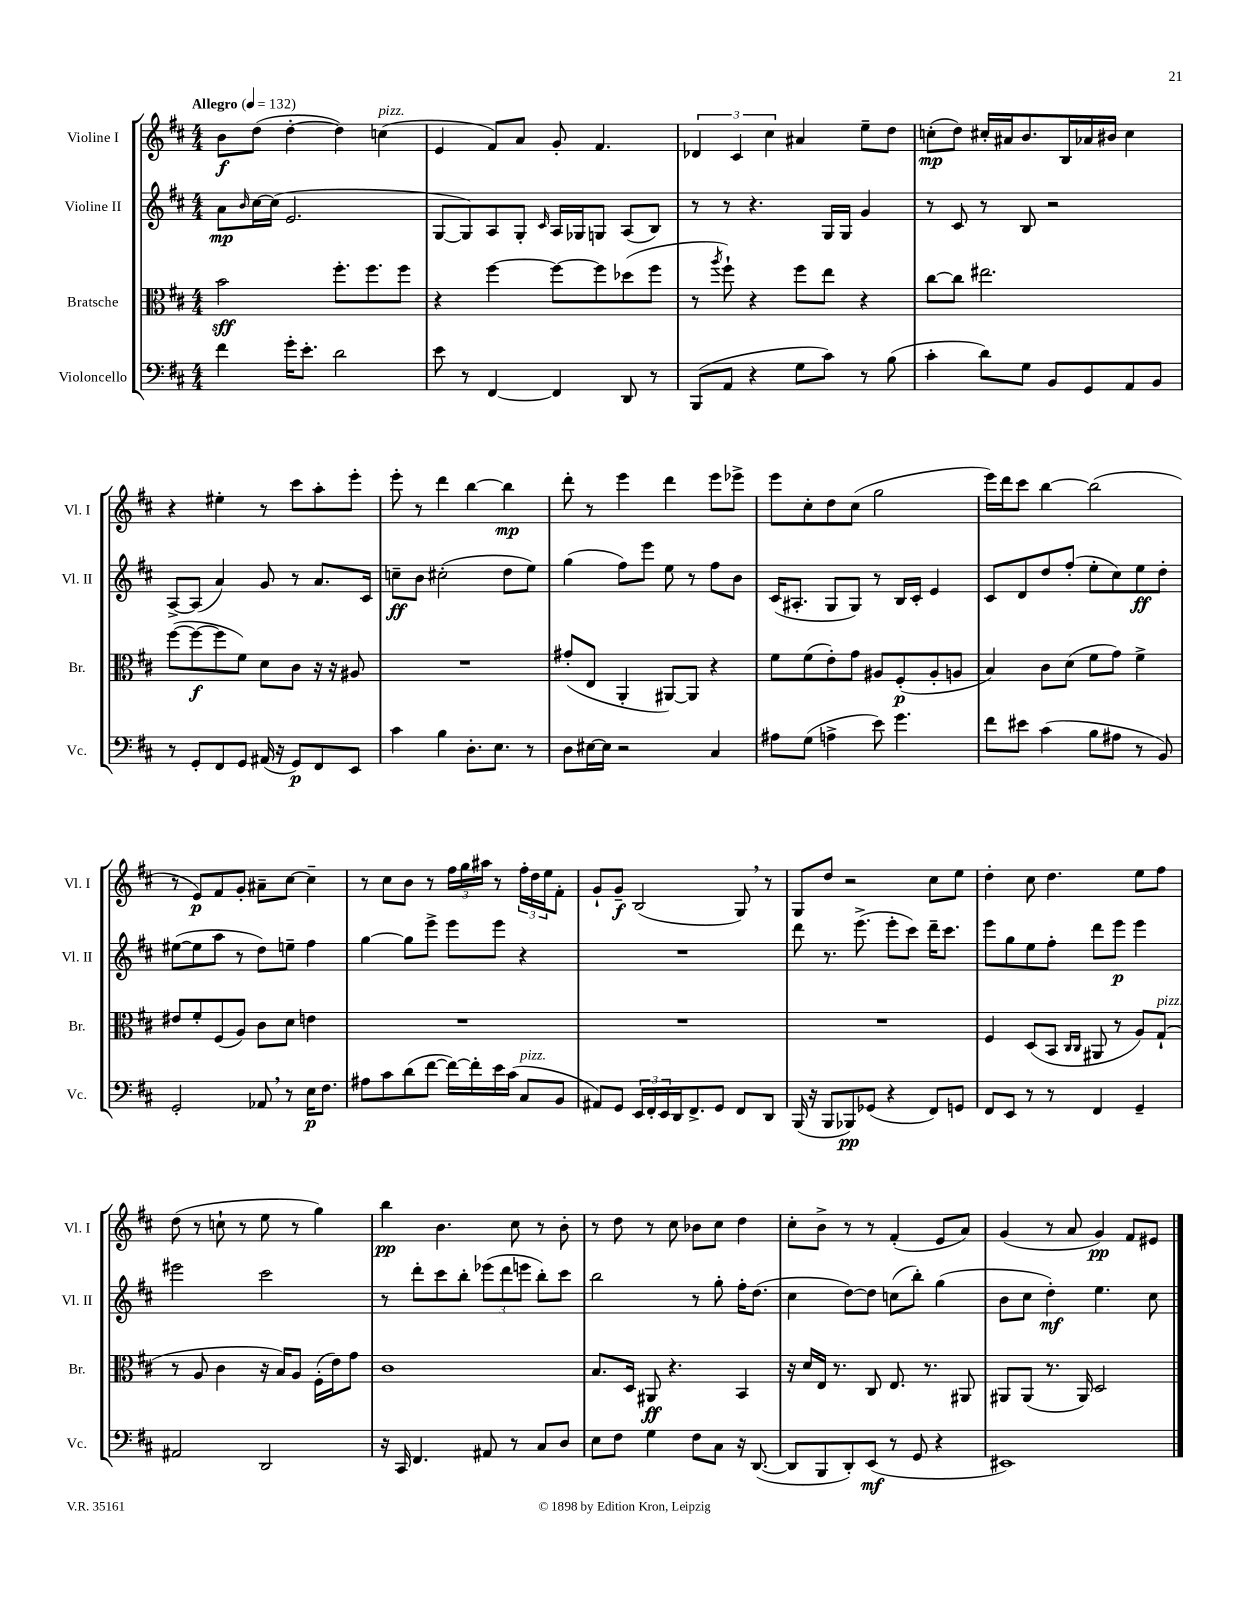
<<
\new StaffGroup <<
\new Staff = "s0" \with { instrumentName = "Violine I" shortInstrumentName = "Vl. I" } {
    \clef treble \key d \major \numericTimeSignature \time 4/4 \tempo "Allegro" 4 = 132
    b'8\f d''8( d''4~-. d''4) c''4^\markup { \italic "pizz." }( |
    e'4 fis'8) a'8 g'8-. fis'4. |
    \tuplet 3/2 { des'4 cis'4 cis''4 } ais'4 e''8-- d''8 |
    c''8-.\mp( d''8) cis''16-. ais'16 b'8. b16 aes'16 bis'16 cis''4 |
    r4 eis''4-. r8 cis'''8 a''8-. e'''8-. |
    e'''8-. r8 d'''4 b''4~ b''4\mp |
    d'''8-. r8 e'''4 d'''4 e'''8 ees'''8-> |
    e'''8 cis''8-. d''8 cis''8( g''2 |
    e'''16) d'''16 cis'''8 b''4~ b''2( |
    r8 e'8\p) fis'8 g'8-. ais'8-- cis''8~ cis''4-- |
    r8 cis''8 b'8 r8 \tuplet 3/2 { fis''16 g''16 ais''16 } r8 \tuplet 3/2 { fis''16-. d''16 e''16 } fis'8-. |
    g'8-! g'8--\f b2( g8) \breathe r8 |
    g8 d''8 r2 cis''8 e''8 |
    d''4-. cis''8 d''4. e''8 fis''8 |
    d''8( r8 c''8-! r8 e''8 r8 g''4) |
    b''4\pp b'4. cis''8 r8 b'8-. |
    r8 d''8 r8 cis''8 bes'8 cis''8 d''4 |
    cis''8-. b'8-> r8 r8 fis'4-.( e'8 a'8) |
    g'4( r8 a'8 g'4\pp) fis'8 eis'8 \bar "|." |
}
\new Staff = "s1" \with { instrumentName = "Violine II" shortInstrumentName = "Vl. II" } {
    \clef treble \key d \major \numericTimeSignature \time 4/4
    a'8\mp \grace { b'16 } cis''16~ cis''16( e'2. |
    g8~ g8) a8 g8-. \grace { cis'16 } a16 ges16 g8 a8( b8) |
    r8 r8 r4. g16 g16 g'4 |
    r8 cis'8 r8 b8 r2 |
    a8~-> a8( a'4) g'8 r8 a'8. cis'16 |
    c''8--\ff b'8 cis''2-.( d''8 e''8) |
    g''4( fis''8) e'''8 e''8 r8 fis''8 b'8 |
    cis'16( ais8.-. g8 g8) r8 b16 cis'16-. e'4 |
    cis'8 d'8 d''8 fis''8-.( e''8-. cis''8) e''8\ff d''8-. |
    eis''8~( eis''8 a''8 r8 d''8) e''8-- fis''4 |
    g''4~ g''8 e'''8-> e'''8 e'''8 r4 |
    R1 |
    d'''8 r8. e'''8.->( e'''8-. cis'''8) d'''16-- cis'''8. |
    e'''8 g''8 e''8 fis''8-. d'''8 e'''8\p e'''4 |
    eis'''2 cis'''2 |
    r8 d'''8-. cis'''8 b''8-. \tuplet 3/2 { ees'''8( d'''8 e'''8 } b''8-.) cis'''8 |
    b''2 r8 g''8-. fis''16-. d''8.( |
    cis''4 d''8~) d''8 c''8( b''8-.) g''4( |
    b'8 cis''8 d''4-.\mf) e''4. cis''8 \bar "|." |
}
\new Staff = "s2" \with { instrumentName = "Bratsche" shortInstrumentName = "Br." } {
    \clef alto \key d \major \numericTimeSignature \time 4/4
    b'2\sff fis''8.-. fis''8. fis''8 |
    r4 fis''4~ fis''8~ fis''8 des''8( fis''8 |
    r8 \acciaccatura { a''8 } fis''8-!) r4 fis''8 e''8 r4 |
    cis''8~ cis''8 eis''2. |
    fis''8~( fis''8~\f fis''8 fis'8) d'8 cis'8 r16 r16 ais8 |
    R1 |
    gis'8-.( e8 a,4-. ais,8~) ais,8 r4 |
    fis'8 fis'8( e'8-.) g'8 ais8 fis8-.\p( ais8-. a8 |
    b4) cis'8 d'8( fis'8 g'8) fis'4-> |
    eis'8 fis'8-. fis8( a8) cis'8 d'8 e'4 |
    R1 |
    R1 |
    R1 |
    fis4 d8( b,8 \grace { cis16 cis16 } ais,8 r8 a8) g8-!^\markup { \italic "pizz." }( |
    r8 a8 cis'4 r16 b16) a8 fis16-.( e'16) g'8 |
    cis'1 |
    b8. d16 ais,8\ff r4. b,4 |
    r16 d'16 e16 r8. cis8 e8. r8. ais,8 |
    ais,8 ais,8( r8. ais,16) d2 \bar "|." |
}
\new Staff = "s3" \with { instrumentName = "Violoncello" shortInstrumentName = "Vc." } {
    \clef bass \key d \major \numericTimeSignature \time 4/4
    fis'4 g'16-. e'8.-. d'2 |
    e'8 r8 fis,4~ fis,4 d,8 r8 |
    b,,8( a,8 r4 g8 cis'8) r8 b8( |
    cis'4-. d'8) g8 b,8 g,8 a,8 b,8 |
    r8 g,8-. fis,8 g,8 ais,16( r16 g,8\p) fis,8 e,8 |
    cis'4 b4 d8.-. e8. r8 |
    d8 eis16~ eis16 r2 cis4 |
    ais8 g8( a4-> e'8) g'4. |
    fis'8 eis'8 cis'4( b8 ais8 r8 b,8) |
    g,2-. aes,8 \breathe r8 e16\p fis8. |
    ais8 cis'8 d'8( fis'8~ fis'16~) fis'16-. e'16 cis'16( cis8^\markup { \italic "pizz." } b,8 |
    ais,8) g,8 \tuplet 3/2 { e,16 fis,16-. e,16 } d,16 fis,8.-> g,8 fis,8 d,8 |
    b,,16( r16 b,,8 bes,,8\pp) ges,8( r4 fis,8) g,8 |
    fis,8 e,8 r8 r8 fis,4 g,4-- |
    ais,2 d,2 |
    r16 cis,16 fis,4. ais,8 r8 cis8 d8 |
    e8 fis8 g4 fis8 cis8 r16 d,8.~( |
    d,8 b,,8 d,8-.) e,8\mf( r8 g,8 r4 |
    eis,1) \bar "|." |
}
>>
>>
\layout { \context { \Score \remove "Bar_number_engraver" } }
